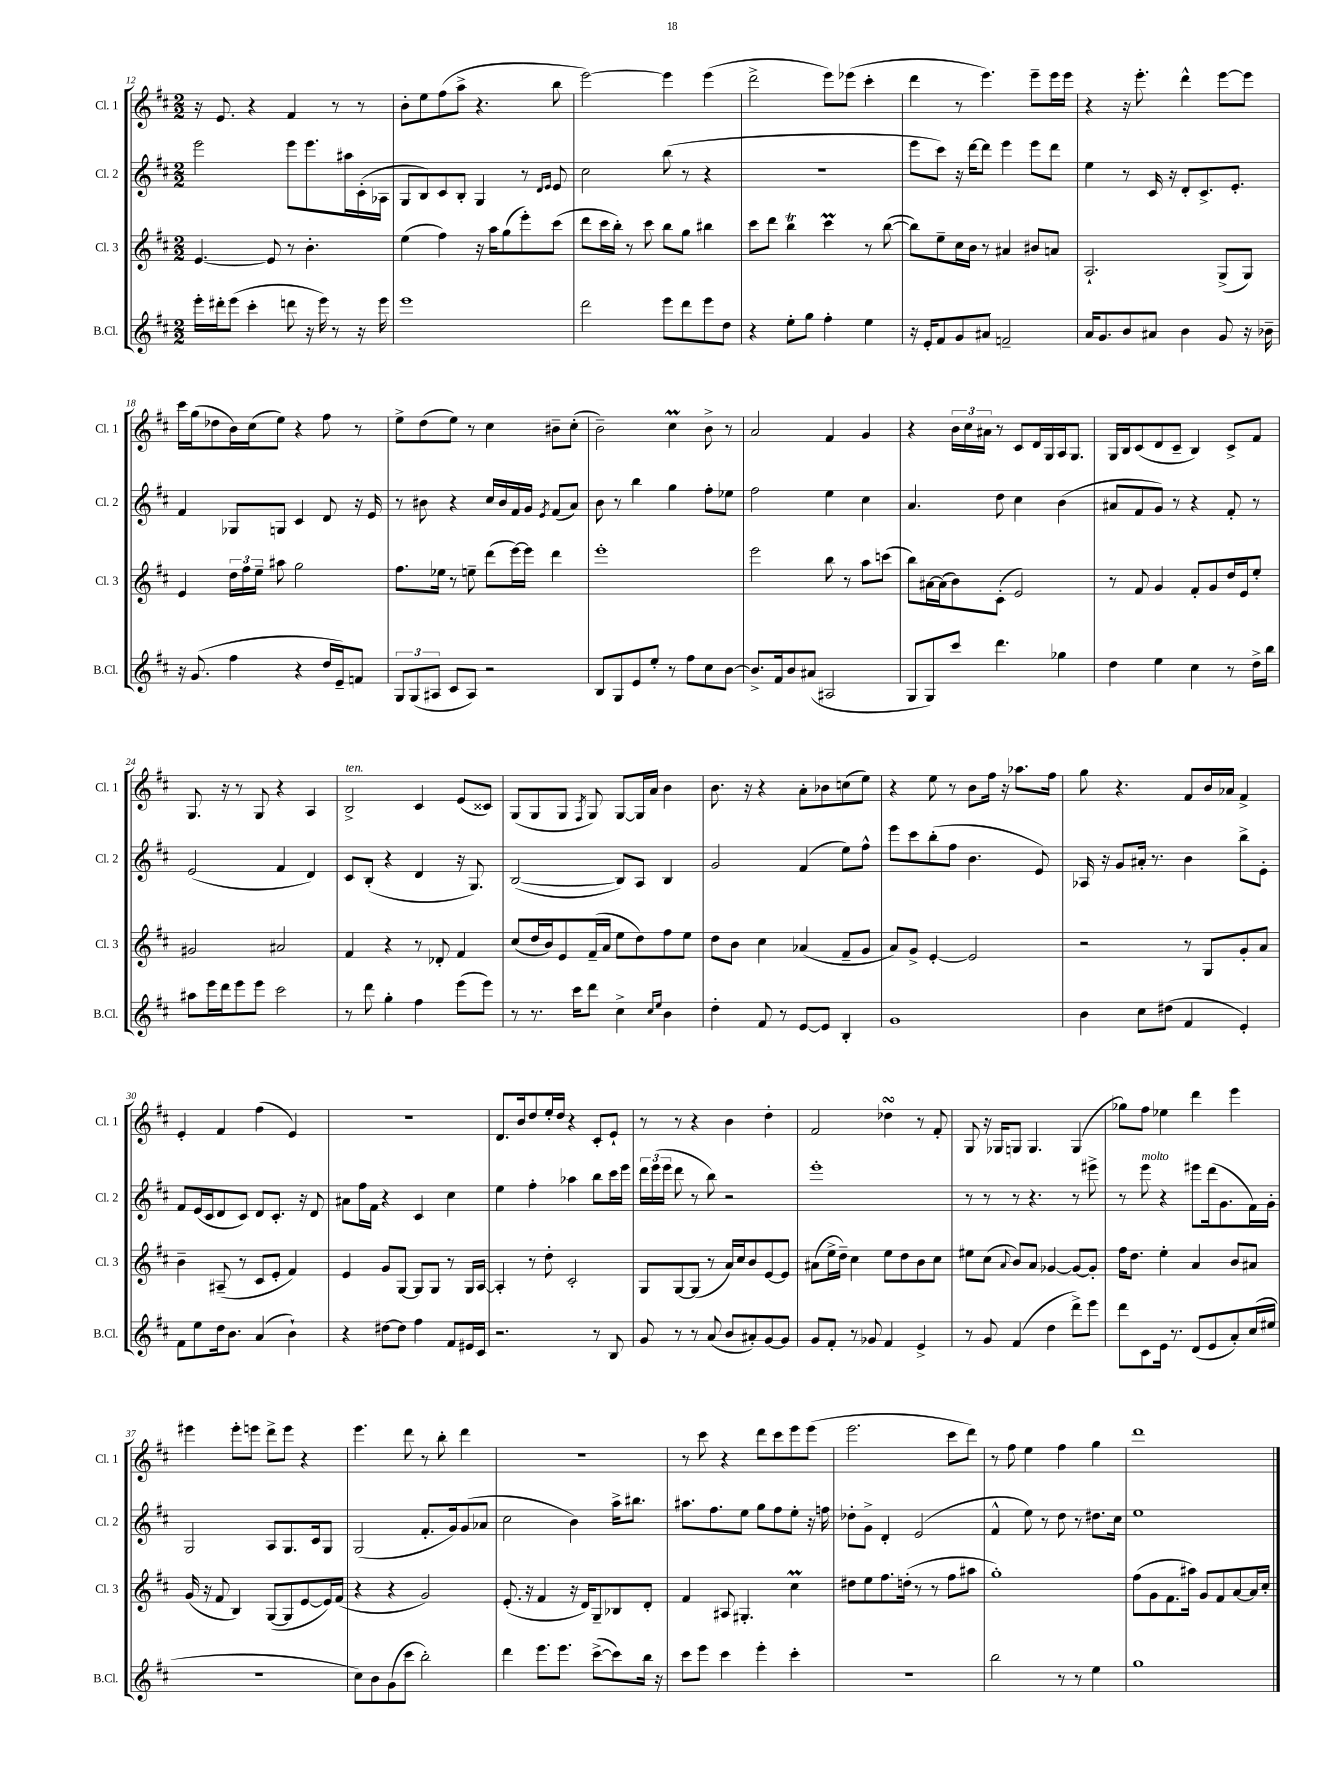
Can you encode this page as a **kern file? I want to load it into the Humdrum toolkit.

**kern	**kern	**kern	**kern
*staff4	*staff3	*staff2	*staff1
*clefG2	*clefG2	*clefG2	*clefG2
*k[f#c#]	*k[f#c#]	*k[f#c#]	*k[f#c#]
*M2/2	*M2/2	*M2/2	*M2/2
16eee'	[4.e	2eee	16r
16ddd#'	.	.	8.e
(8eee	.	.	.
4ccc#'	.	.	4r
.	8e]	.	.
8ddd	8r	8eee	4f#
16r	4.b'	8.eee	.
16eee)	.	.	.
8r	.	.	8r
.	.	16aa#	.
16r	.	(16c#'	8r
16eee	.	16A-	.
=	=	=	=
1eee	(4ee	8G	8b'
.	.	8B)	8ee
.	4ff#)	8c#	(8ff#
.	.	8B'	8aa^
.	16r	4G	4.r
.	16aa	.	.
.	(8gg	.	.
.	8eee')	8r	.
.	.	16qqd	.
.	.	16qqe	.
.	(8ccc#	8e	8bb
=	=	=	=
2ddd	8ddd	2cc#	[2eee)
.	16ccc#	.	.
.	16bb')	.	.
.	8r	.	.
.	8ccc#	.	.
8eee	8bb	(8bb	4eee]
8ddd	8gg	8r	.
8eee	4bb#	4r	(4eee
8dd	.	.	.
=	=	=	=
4r	8ccc#	1r	2ddd^
.	8ddd	.	.
8ee'	4bb	.	.
8gg	.	.	.
4ff#'	4ccc#	.	8eee)
.	.	.	(8eee-
4ee	8r	.	4ccc#'
.	([8bb	.	.
=	=	=	=
16r	8bb])	8eee	4ddd
16e'	.	.	.
8f#	8ee~	8ccc#)	.
8g	16cc#	16r	8r
.	16b	[16ddd	.
8a#	8r	8ddd]	4.eee)
2f~	4a#	4eee	.
.	8b#	8eee	8eee~
.	8a	8ddd	16eee
.	.	.	16eee
=	=	=	=
16a	2.A`	4ee	4r
8.g	.	.	.
8b	.	8r	16r
.	.	.	8.eee'
8a#	.	16c#	.
.	.	16r	.
4b	.	8d'	4ddd^^
.	.	8.c#^	.
8g	(8G^	.	[8eee
.	.	8.e'	.
16r	8G)	.	8eee]
16b-~	.	.	.
=	=	=	=
16r	4e	4f#	16ccc#
(8.g	.	.	(16gg
.	.	.	8dd-
4ff#	24dd	8G-	16b)
.	24ff#	.	.
.	.	.	(16cc#
.	24ee~	.	.
.	8aa#	8G	8ee)
4r	2gg	4c#	4r
16dd	.	8d	8ff#
16e~)	.	.	.
8f	.	16r	8r
.	.	16e	.
=	=	=	=
12G	8.ff#	8r	8ee^
(12G	.	.	.
.	.	8b#	(8dd
12A#	.	.	.
.	16ee-	.	.
8c#	8r	4r	8ee)
8A#)	8ee~	.	8r
2r	(8ddd	16cc#	4cc#
.	.	16b#	.
.	[16eee)	16f#	.
.	16eee]	16g	.
.	.	8qe	.
.	4ddd	(8f#	8b#~
.	.	8a)	(8cc#'
=	=	=	=
8B	1eee'	8b	2b~)
8G	.	8r	.
8e	.	4bb	.
8ee'	.	.	.
8r	.	4gg	4cc#
8ff#	.	.	.
8cc#	.	8ff#'	8b^
[8b	.	8ee-	8r
=	=	=	=
8.b^]	2eee	2ff#	2a
16f#	.	.	.
8b	.	.	.
(8a#	.	.	.
2A#	8bb	4ee	4f#
.	8r	.	.
.	8aa	4cc#	4g
.	(8ccc	.	.
=	=	=	=
8G	8bb)	4.a	4r
8G)	[16a#	.	.
.	(16a#]	.	.
8ccc#	8b)	.	24b
.	.	.	24cc#
.	.	.	24a#
4.ddd	(8c#'	8dd	8r
.	2e)	4cc#	8c#
.	.	.	16d
.	.	.	16G
4gg-	.	(4b	16A
.	.	.	8.G
=	=	=	=
4dd	8r	8a#	16G
.	.	.	16B
.	8f#	8f#	(8c#
4ee	4g	8g)	8d
.	.	8r	8c#~
4cc#	8f#'	4r	4B)
.	8g	.	.
8r	16dd	8f#'	8c#^
.	16e	.	.
16dd^	8ee'	8r	8f#
16bb	.	.	.
=	=	=	=
8aa#	2g#	(2e	8.G
16eee	.	.	.
16ddd	.	.	16r
8eee	.	.	8r
8eee	.	.	8G
2ccc#	2a#	4f#	4r
.	.	4d)	4A
=	=	=	=
8r	4f#	8c#	2B^
8ddd	.	(8B'	.
4gg'	4r	4r	.
4ff#	8r	4d	4c#
.	8d-'	.	.
(8eee	4f#	16r	(8e
.	.	8.G)	.
8eee)	.	.	8c##)
=	=	=	=
8r	(8cc#	([2B	(8G
8.r	16dd	.	8G
.	16b)	.	.
.	8e	.	8G
16ccc#	.	.	.
.	.	.	8qF#
8ddd	(16f#~	.	8G)
.	16a	.	.
4cc#^	8ee	8B])	[8G
.	8dd)	8A	16G]
.	.	.	16a
16qqcc#	.	.	.
16qqee	.	.	.
4b	8ff#	4B	4b
.	8ee	.	.
=	=	=	=
4dd'	8dd	2g	8.b
.	8b	.	.
.	.	.	16r
8f#	4cc#	.	4r
8r	.	.	.
[8e	(4a-	(4f#	8a'
8e]	.	.	8b-
4B'	8f#~	8ee)	(8cc
.	8g	8ff#^^	8ee)
=	=	=	=
1g	8a)	8eee	4r
.	8g^	8ccc#	.
.	[4e'	(8bb'	8ee
.	.	8ff#	8r
.	2e]	4.b	8b
.	.	.	16ff#
.	.	.	16r
.	.	.	8.aa-
.	.	8e)	.
.	.	.	16ff#
=	=	=	=
4b	2r	16A-	8gg
.	.	16r	.
.	.	8g	4.r
8cc#	.	16a#'	.
.	.	8.r	.
(8dd#	.	.	.
4f#	8r	4b	8f#
.	8G	.	16b
.	.	.	16a-
4e')	8g'	8bb^	4f#^
.	8a	8e'	.
=	=	=	=
8f#	4b~	8f#	4e'
8ee	.	(16e	.
.	.	16c#	.
16dd	(8A#~	8d	4f#
8.b	.	.	.
.	8r	8c#)	.
(4a	8c#	8d	(4ff#
.	8e'	8.c#'	.
4b`)	4f#)	.	4e)
.	.	16r	.
.	.	8d	.
=	=	=	=
4r	4e	8a#	1r
.	.	16ff#	.
.	.	16f#	.
[8dd#	8g	4r	.
8dd#]	[8G	.	.
4ff#	8G]	4c#	.
.	8G	.	.
8f#	8r	4cc#	.
16e#	16G	.	.
16c#	[16A	.	.
=	=	=	=
2.r	4A']	4ee	8.d
.	.	.	16b
.	8r	4ff#'	8dd
.	8dd'	.	16ee'
.	.	.	16dd
.	2c#'	4aa-	4r
8r	.	8bb	8c#'
8B	.	16ccc#	8e`
.	.	16eee	.
=	=	=	=
8g	8G	24ddd	8r
.	.	(24eee	.
.	.	24eee	.
8r	[8G	8ddd	8r
8r	(8G]	8r	4r
(8a	8r	8bb)	.
8b	16a)	2r	4b
.	16cc#	.	.
8a#')	8b	.	.
[8g	[8e	.	4dd'
8g]	8e]	.	.
=	=	=	=
8g	(8a#	1eee'	2f#
8f#'	16ee^	.	.
.	16dd~)	.	.
8r	4cc#	.	.
8g-	.	.	.
4f#	8ee	.	4dd-
.	8dd	.	.
4e^	8b	.	8r
.	8cc#	.	8f#'
=	=	=	=
8r	8ee#	8r	8G
8g	(8cc#	8r	16r
.	.	.	16G-
.	8qqa	.	.
(4f#	8b)	8r	8G
.	8a	4.r	4.G
4dd	[4g-	.	.
8ddd^)	8g-_	8r	(4G
8eee	8g-']	8eee#^	.
=	=	=	=
8ddd	16ff#	8r	8gg-)
.	8.dd	.	.
8c#	.	8eee	8ff#
16e	4ee'	4r	4ee-
8.r	.	.	.
(8d	4a	8eee#	4ddd
8e	.	(16ddd	.
.	.	8.g	.
8a')	8b	.	4eee
(16cc#	8a#	16f#)	.
16ee#	.	16g'	.
=	=	=	=
1r	(16g	2G	4eee#
.	16r	.	.
.	8f#	.	.
.	4B)	.	8eee#'
.	.	.	8eee
.	([8G	8A	8ddd^
.	8G]	8.G	8eee
.	[8e	.	4r
.	.	16c#	.
.	16e])	8G	.
.	(16f#	.	.
=	=	=	=
8cc#)	4r	(2G	4.eee
8b	.	.	.
(8g	4r	.	.
8ccc#	.	.	8ddd
2bb')	2g)	8.f#'	8r
.	.	.	8bb'
.	.	16g)	.
.	.	(8g	4ddd
.	.	8a-	.
=	=	=	=
4ddd	(8.e'	2cc#	1r
.	16r	.	.
8.eee	4f#	.	.
8.eee	.	.	.
.	16r	4b)	.
.	16d)	.	.
([8ccc#^	8G~	.	.
8ccc#])	8B-	16aa^	.
.	.	8.bb#	.
16bb	8d'	.	.
16r	.	.	.
=	=	=	=
8ccc#	4f#	8.aa#	8r
8eee	.	.	8ccc#
.	.	8.ff#	.
4ccc#	8A#	.	4r
.	4.G#'	8ee	.
4eee'	.	8gg	8ddd
.	.	8ff#	8ccc#
4ccc#'	4cc#	8ee'	8eee
.	.	16r	(8eee
.	.	16ff	.
=	=	=	=
1r	8dd#	8dd-'	2.eee
.	8ee	8g^	.
.	8.ff#	4d'	.
.	(16dd'	.	.
.	8r	(2e	.
.	8r	.	.
.	8ff#	.	8ccc#
.	8aa#	.	8ddd)
=	=	=	=
2bb	1gg')	4f#^^	8r
.	.	.	8ff#
.	.	8ee)	4ee
.	.	8r	.
8r	.	8dd	4ff#
8r	.	8r	.
4ee	.	8.dd#	4gg
.	.	16cc#	.
=	=	=	=
1gg	(8ff#	1ee	1ddd
.	8g	.	.
.	8.f#	.	.
.	16aa#)	.	.
.	8g	.	.
.	8f#	.	.
.	[8a	.	.
.	16a]	.	.
.	16cc#'	.	.
==	==	==	==
*-	*-	*-	*-
